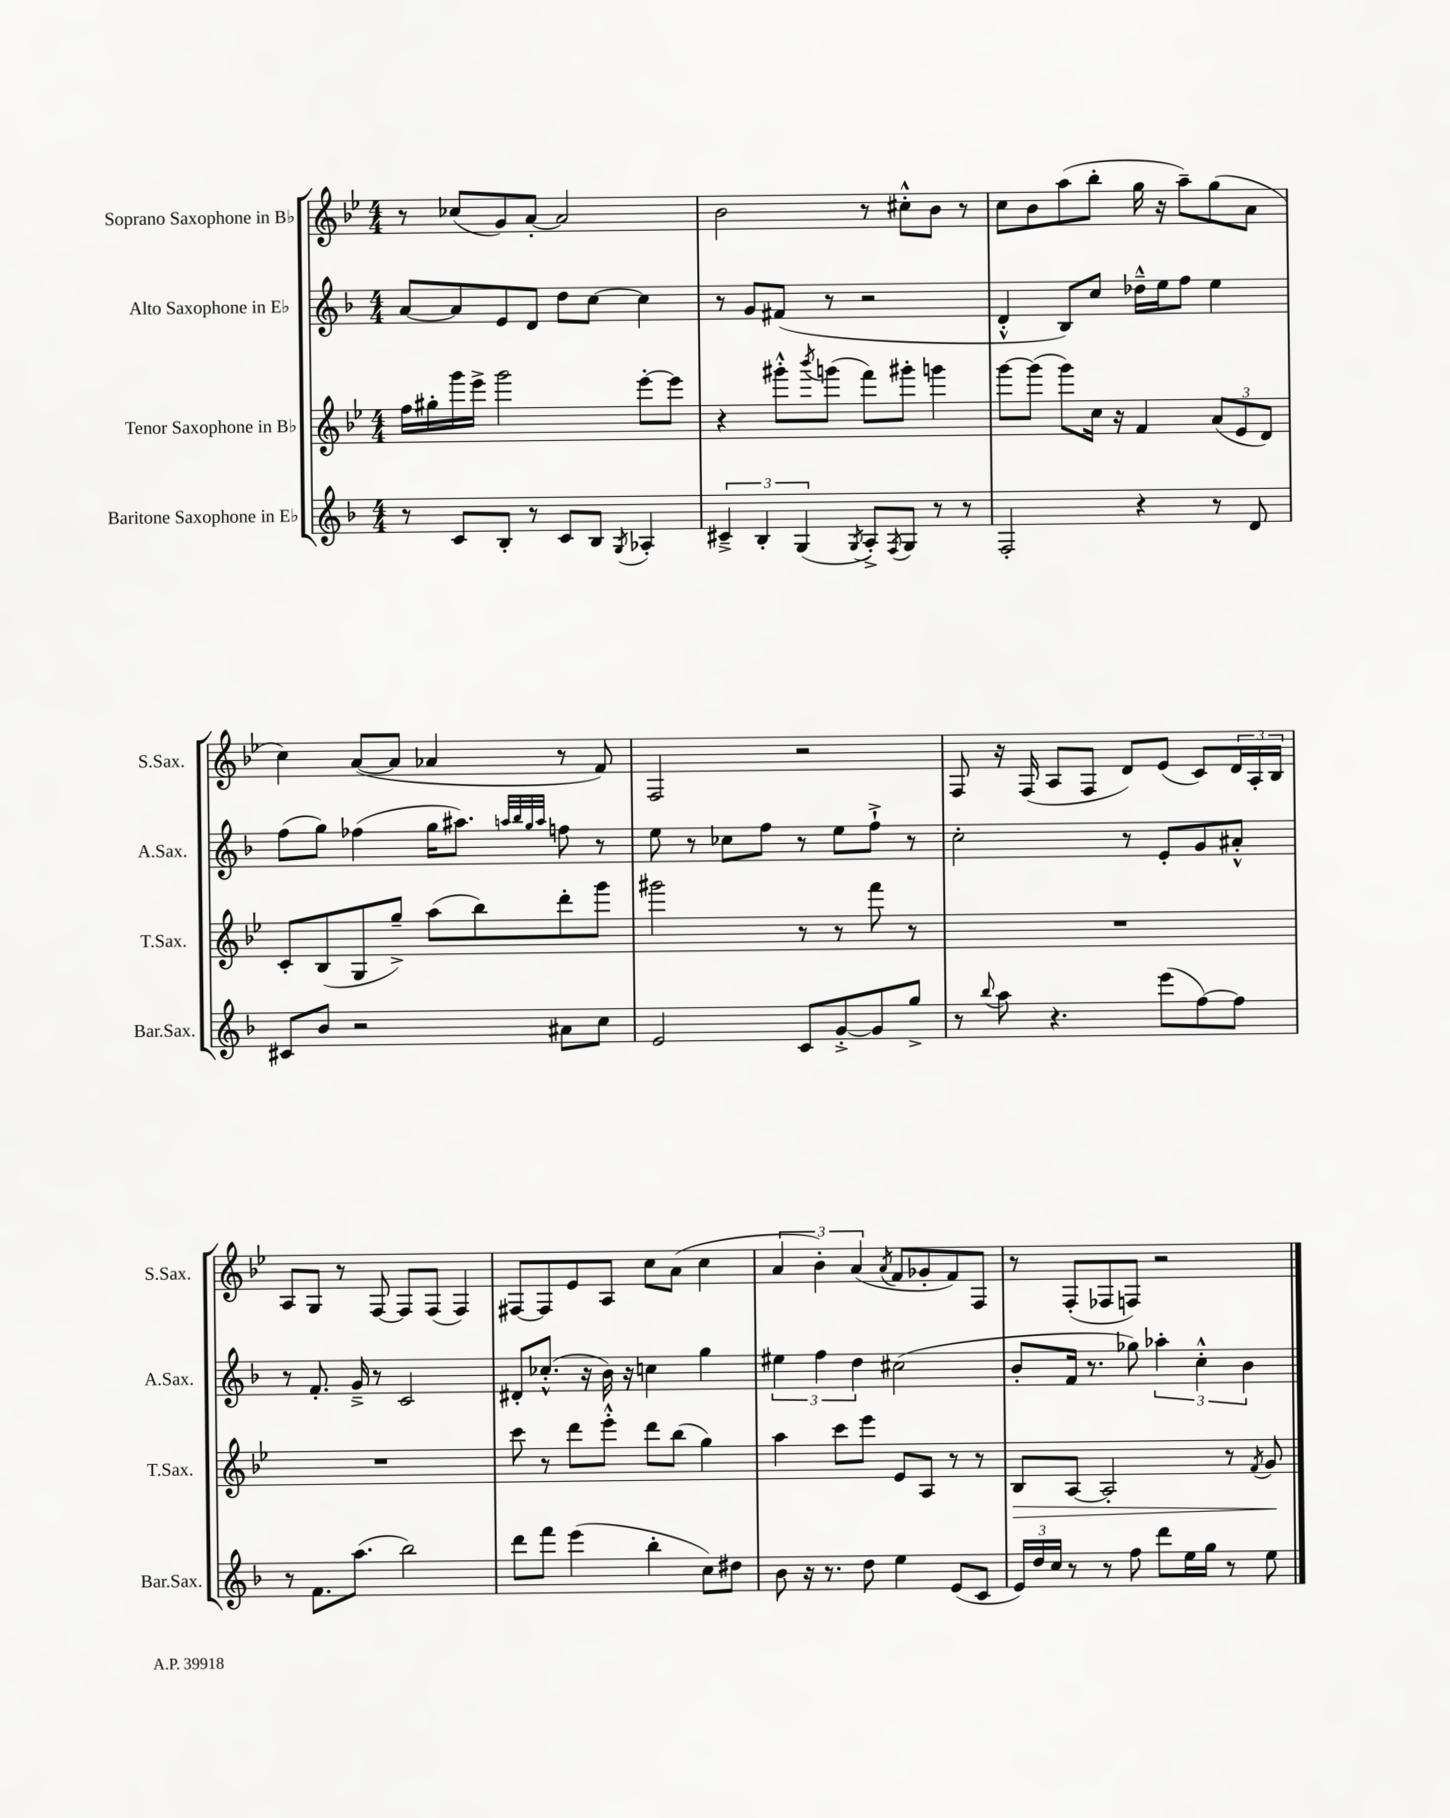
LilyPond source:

<<
\new StaffGroup <<
\new Staff = "s0" \with { instrumentName = "Soprano Saxophone in Bb" shortInstrumentName = "S.Sax." } {
    \clef treble \key bes \major \numericTimeSignature \time 4/4
    r8 ces''8( g'8) a'8~-. a'2 |
    bes'2 r8 cis''8-.-^ bes'8 r8 |
    c''8 bes'8 a''8( bes''8-. g''16 r16 a''8--) g''8( a'8 |
    c''4) a'8~( a'8 aes'4 r8 f'8) |
    f2 r2 |
    f8 r16 f16( a8 f8 d'8) ees'8( c'8) \tuplet 3/2 { d'16 a16-. bes16 } |
    a8 g8 r8 f8~ f8 f8( f4) |
    fis8~ fis8 ees'8 a8 c''8 a'8( c''4 |
    \tuplet 3/2 { a'4 bes'4-.) a'4( } \acciaccatura { a'8 } f'8 ges'8-. f'8) f8 |
    r8 f8-.( fes8 f8) r2 \bar "|." |
}
\new Staff = "s1" \with { instrumentName = "Alto Saxophone in Eb" shortInstrumentName = "A.Sax." } {
    \clef treble \key f \major \numericTimeSignature \time 4/4
    a'8~ a'8 e'8 d'8 d''8 c''8~ c''4 |
    r8 g'8 fis'8( r8 r2 |
    d'4-.-^ bes8) c''8 des''16---^ e''16 f''8 e''4 |
    f''8( g''8) fes''4( g''16 ais''8.) \grace { a''32 bes''32 g''32 a''32 } f''8 r8 |
    e''8 r8 ces''8 f''8 r8 e''8 f''8-!-> r8 |
    c''2-. r8 e'8-. g'8 ais'8-.-^ |
    r8 f'8.-. g'16---> r8 c'2 |
    dis'8-. ces''8.-.-^( r16 bes'16) r16 c''4 g''4 |
    \tuplet 3/2 { eis''4 f''4 d''4 } cis''2( |
    bes'8-. f'16 r8. ges''8) \tuplet 3/2 { aes''4-. c''4-.-^ bes'4 } \bar "|." |
}
\new Staff = "s2" \with { instrumentName = "Tenor Saxophone in Bb" shortInstrumentName = "T.Sax." } {
    \clef treble \key bes \major \numericTimeSignature \time 4/4
    f''16 gis''16-. g'''16 ees'''16-> g'''2 ees'''8~-. ees'''8 |
    r4 gis'''8-.-^ \acciaccatura { bes'''8 } g'''8( f'''8) gis'''8-. g'''4 |
    g'''8~ g'''8( g'''8) c''16 r16 f'4 \tuplet 3/2 { a'8( ees'8 d'8) } |
    c'8-. bes8( g8 g''8--->) a''8( bes''8) d'''8-. g'''8 |
    gis'''2 r8 r8 f'''8 r8 |
    R1 |
    R1 |
    c'''8 r8 d'''8 ees'''8-.-^ d'''8 bes''8( g''4) |
    a''4 c'''8 ees'''8 ees'8 a8 r8 r8 |
    bes8\> a8~ a2-. r8 \acciaccatura { f'8 } g'8\! \bar "|." |
}
\new Staff = "s3" \with { instrumentName = "Baritone Saxophone in Eb" shortInstrumentName = "Bar.Sax." } {
    \clef treble \key f \major \numericTimeSignature \time 4/4
    r8 c'8 bes8-. r8 c'8 bes8 \acciaccatura { g8 } aes4-. |
    \tuplet 3/2 { cis'4---> bes4-. g4( } \acciaccatura { g8 } a8-.->) \acciaccatura { f8 } g8 r8 r8 |
    f2-. r4 r8 d'8 |
    cis'8 bes'8 r2 ais'8 c''8 |
    e'2 c'8 g'8~-.-> g'8 g''8-> |
    r8 \appoggiatura { bes''8 } a''8 r4. e'''8( f''8~) f''8 |
    r8 f'8. a''8.( bes''2) |
    d'''8 f'''8 e'''4( bes''4-. c''8) dis''8 |
    bes'8 r16 r8. d''8 e''4 e'8( c'8 |
    \tuplet 3/2 { e'16) d''16 c''16 } r8 r8 f''8 d'''8 e''16 g''16 r8 e''8 \bar "|." |
}
>>
>>
\layout { \context { \Score \remove "Bar_number_engraver" } }
